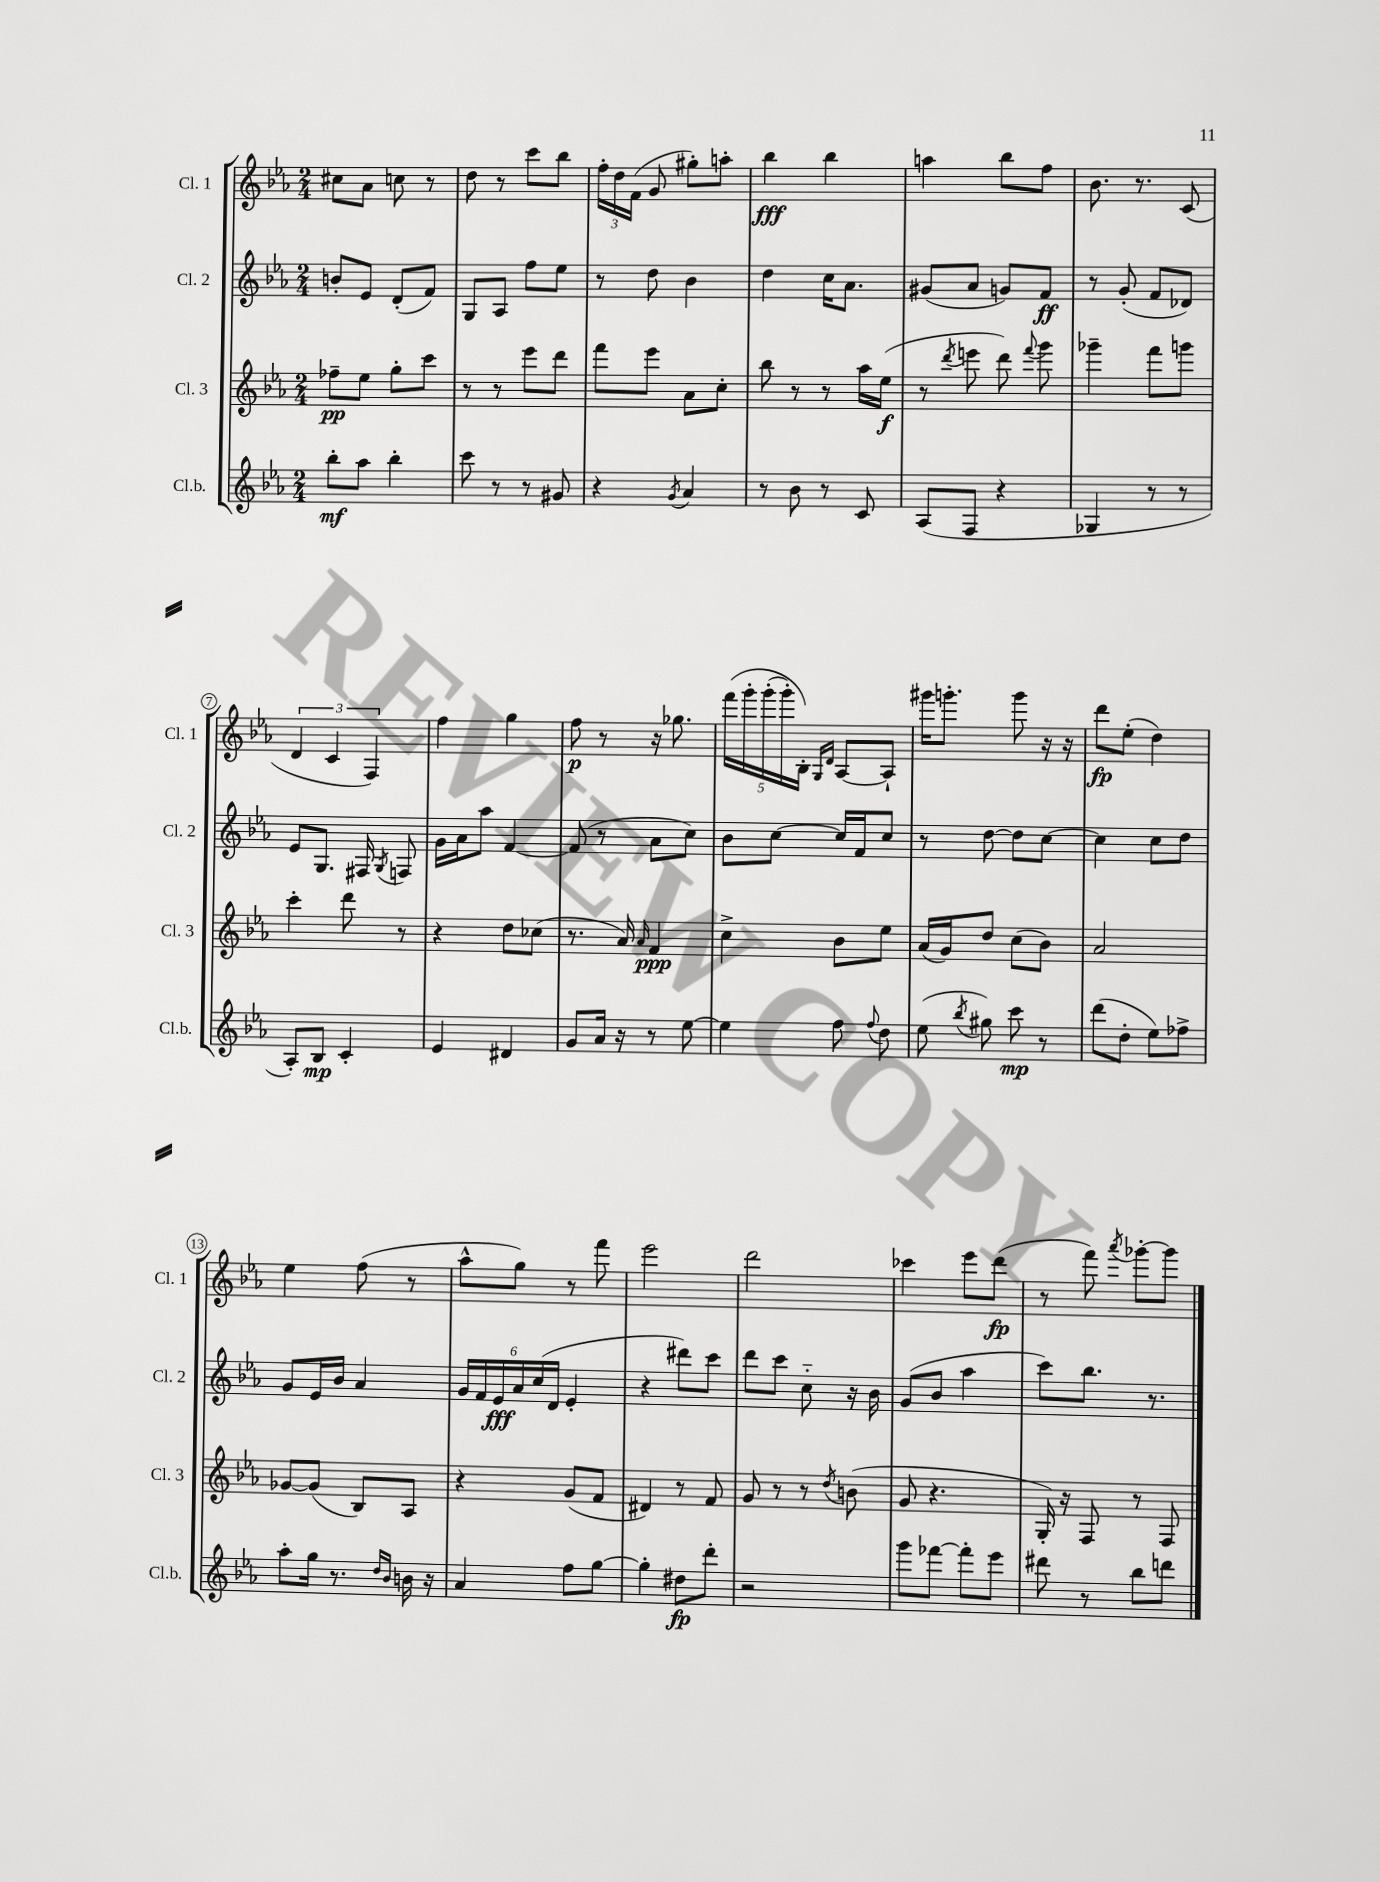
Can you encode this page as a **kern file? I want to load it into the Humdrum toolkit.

**kern	**dynam	**kern	**dynam	**kern	**dynam	**kern	**dynam
*part4	*part4	*part3	*part3	*part2	*part2	*part1	*part1
*staff4	*staff4	*staff3	*staff3	*staff2	*staff2	*staff1	*staff1
*I"Cl.b.	*	*I"Cl. 3	*	*I"Cl. 2	*	*I"Cl. 1	*
*I'Cl.b.	*	*I'Cl. 3	*	*I'Cl. 2	*	*I'Cl. 1	*
*clefG2	*	*clefG2	*	*clefG2	*	*clefG2	*
*k[b-e-a-]	*	*k[b-e-a-]	*	*k[b-e-a-]	*	*k[b-e-a-]	*
*M2/4	*	*M2/4	*	*M2/4	*	*M2/4	*
=1	=1	=1	=1	=1	=1	=1	=1
8bb-'\L	mf	8ff-X~\L	pp	8bn'/L	.	8cc#X\L	.
8aa-\J	.	8ee-\J	.	8e-/J	.	8a-\J	.
4bb-'\	.	8gg'\L	.	(8d'/L	.	8ccn\	.
.	.	8ccc\J	.	8f/J)	.	8r	.
=2	=2	=2	=2	=2	=2	=2	=2
8ccc\	.	8r	.	8G/L	.	8dd\	.
8r	.	8r	.	8A-/J	.	8r	.
8r	.	8eee-\L	.	8ff\L	.	8ccc\L	.
8g#X/	.	8ddd\J	.	8ee-\J	.	8bb-\J	.
=3	=3	=3	=3	=3	=3	=3	=3
4r	.	8fff\L	.	8r	.	24ff'\LL	.
.	.	.	.	.	.	24dd\	.
.	.	.	.	.	.	(24f\JJ	.
.	.	8eee-\J	.	8dd\	.	8g/	.
8qg/	.	.	.	.	.	.	.
4a-/	.	8a-\L	.	4b-\	.	8gg#X'\L)	.
.	.	8cc'\J	.	.	.	8aan'\J	.
=4	=4	=4	=4	=4	=4	=4	=4
8r	.	8bb-\	.	4dd\	.	4bb-\	fff
8b-\	.	8r	.	.	.	.	.
8r	.	8r	.	16cc\KL	.	4bb-\	.
.	.	.	.	8.a-\J	.	.	.
8c/	.	16aa-\LL	.	.	.	.	.
.	.	(16ee-\JJ	f	.	.	.	.
=5	=5	=5	=5	=5	=5	=5	=5
(8A-/L	.	8r	.	(8g#X/L	.	4aan\	.
.	.	8qddd/	.	.	.	.	.
8F/J	.	8eeen\	.	8a-/J	.	.	.
4r	.	8ddd\)	.	8gn/L)	.	8bb-\L	.
.	.	8qqfff/	.	.	.	.	.
.	.	8ggg\	.	8f/J	ff	8ff\J	.
=6	=6	=6	=6	=6	=6	=6	=6
4G-X/	.	4ggg-X~\	.	8r	.	8.b-\	.
.	.	.	.	(8g'/	.	.	.
.	.	.	.	.	.	8.r	.
8r	.	8fff\L	.	8f/L	.	.	.
8r	.	8gggn\J	.	8d-X/J)	.	(8c/	.
!!LO:LB:g=z
=7	=7	=7	=7	=7	=7	=7	=7
8A-'/L)	.	4ccc'\	.	8e-/L	.	6d/	.
8B-/J	mp	.	.	8.G/J	.	.	.
.	.	.	.	.	.	6c/	.
4c'/	.	8ddd\	.	.	.	.	.
.	.	.	.	16F#X/	.	.	.
.	.	.	.	.	.	6F/)	.
.	.	.	.	8qG/	.	.	.
.	.	8r	.	8Fn/	.	.	.
=8	=8	=8	=8	=8	=8	=8	=8
4e-/	.	4r	.	16g\LL	.	4ff\	.
.	.	.	.	16a-\J	.	.	.
.	.	.	.	8aa-\J	.	.	.
4d#X/	.	8dd\L	.	[4f/	.	4gg\	.
.	.	(8cc-X\J	.	.	.	.	.
=9	=9	=9	=9	=9	=9	=9	=9
8g/L	.	8.r	.	(8f/]	.	8ff\	p
16a-/Jk	.	.	.	8r	.	8r	.
16r	.	16a-/)	.	.	.	.	.
.	.	16qqa-/	.	.	.	.	.
8r	.	4f/	ppp	8a-\L	.	16r	.
.	.	.	.	.	.	8.gg-X\	.
[8ee-\	.	.	.	8cc\J)	.	.	.
=10	=10	=10	=10	=10	=10	=10	=10
4ee-\]	.	4cc^\	.	8b-\L	.	(20fff\LL	.
.	.	.	.	.	.	20ggg'\	.
.	.	.	.	.	.	(20ggg'\	.
.	.	.	.	[8cc\J	.	.	.
.	.	.	.	.	.	20ggg'\)	.
.	.	.	.	.	.	20B-'\JJ)	.
.	.	.	.	.	.	16qqG/LL	.
.	.	.	.	.	.	16qqd/JJ	.
8ff\	.	8b-\L	.	16cc/LL]	.	[8A-/L	.
.	.	.	.	16f/J	.	.	.
8qqff/	.	.	.	.	.	.	.
8dd\	.	8ee-\J	.	8cc/J	.	8A-`/J]	.
=11	=11	=11	=11	=11	=11	=11	=11
(8ee-\	.	(16a-/LL	.	8r	.	16ggg#X\KL	.
.	.	16g/J)	.	.	.	8.gggn'\J	.
8qbb-/	.	.	.	.	.	.	.
8gg#X\)	.	8dd/J	.	[8dd\	.	.	.
8ccc\	mp	(8cc\L	.	8dd\L]	.	8ggg\	.
8r	.	8b-\J)	.	[8cc\J	.	16r	.
.	.	.	.	.	.	16r	.
=12	=12	=12	=12	=12	=12	=12	=12
(8ddd\L	.	2a-/	.	4cc\]	.	8ddd\L	fp
8dd'\J	.	.	.	.	.	(8ee-'\J	.
8ee-\L)	.	.	.	8cc\L	.	4dd\)	.
8ff-X^\J	.	.	.	8dd\J	.	.	.
!!LO:LB:g=z
=13	=13	=13	=13	=13	=13	=13	=13
8aa-'\L	.	[8g-X/L	.	8g/L	.	4ee-\	.
16gg\Jk	.	(8g-/J]	.	16e-/L	.	.	.
8.r	.	.	.	16b-/JJ	.	.	.
.	.	8B-/L)	.	4a-/	.	(8ff\	.
16qqdd/LL	.	.	.	.	.	.	.
16qqb-/JJ	.	.	.	.	.	.	.
16bn\	.	8A-/J	.	.	.	8r	.
16r	.	.	.	.	.	.	.
=14	=14	=14	=14	=14	=14	=14	=14
4a-/	.	4r	.	24g/LL	.	8aa-^^\L	.
.	.	.	.	24f/	.	.	.
.	.	.	.	24e-/	fff	.	.
.	.	.	.	24a-/	.	8gg\J)	.
.	.	.	.	(24cc/	.	.	.
.	.	.	.	24d/JJ	.	.	.
8ff\L	.	(8g/L	.	4e-'/	.	8r	.
[8gg\J	.	8f/J	.	.	.	8fff\	.
=15	=15	=15	=15	=15	=15	=15	=15
4gg'\]	.	4d#X/)	.	4r	.	2eee-\	.
8dd#X\L	fp	8r	.	8ddd#X\L)	.	.	.
8ddd'\J	.	8f/	.	8ccc\J	.	.	.
=16	=16	=16	=16	=16	=16	=16	=16
2r	.	8g/	.	8ddd\L	.	2ddd\	.
.	.	8r	.	8ccc\J	.	.	.
.	.	8r	.	8cc\	.	.	.
.	.	8qdd/	.	.	.	.	.
.	.	(8bn\	.	16r	.	.	.
.	.	.	.	16b-\	.	.	.
=17	=17	=17	=17	=17	=17	=17	=17
8ggg\L	.	8g/	.	(8g/L	.	4ccc-X\	.
[8fff-X\J	.	4.r	.	8b-/J	.	.	.
8fff-'\L]	.	.	.	4aa-\	.	8eee-\L	.
8eee-\J	.	.	.	.	.	(8ddd\J	fp
=18	=18	=18	=18	=18	=18	=18	=18
8ddd#X\	.	16G'/)	.	8ccc\L)	.	8r	.
.	.	16r	.	.	.	.	.
8r	.	8F/	.	8.bb-\J	.	8fff\)	.
.	.	.	.	.	.	8qaaa-/	.
8bb-\L	.	8r	.	.	.	[8ggg-X'\L	.
.	.	.	.	8.r	.	.	.
8dddn\J	.	8F/	.	.	.	8ggg-\J]	.
==	==	==	==	==	==	==	==
*-	*-	*-	*-	*-	*-	*-	*-
